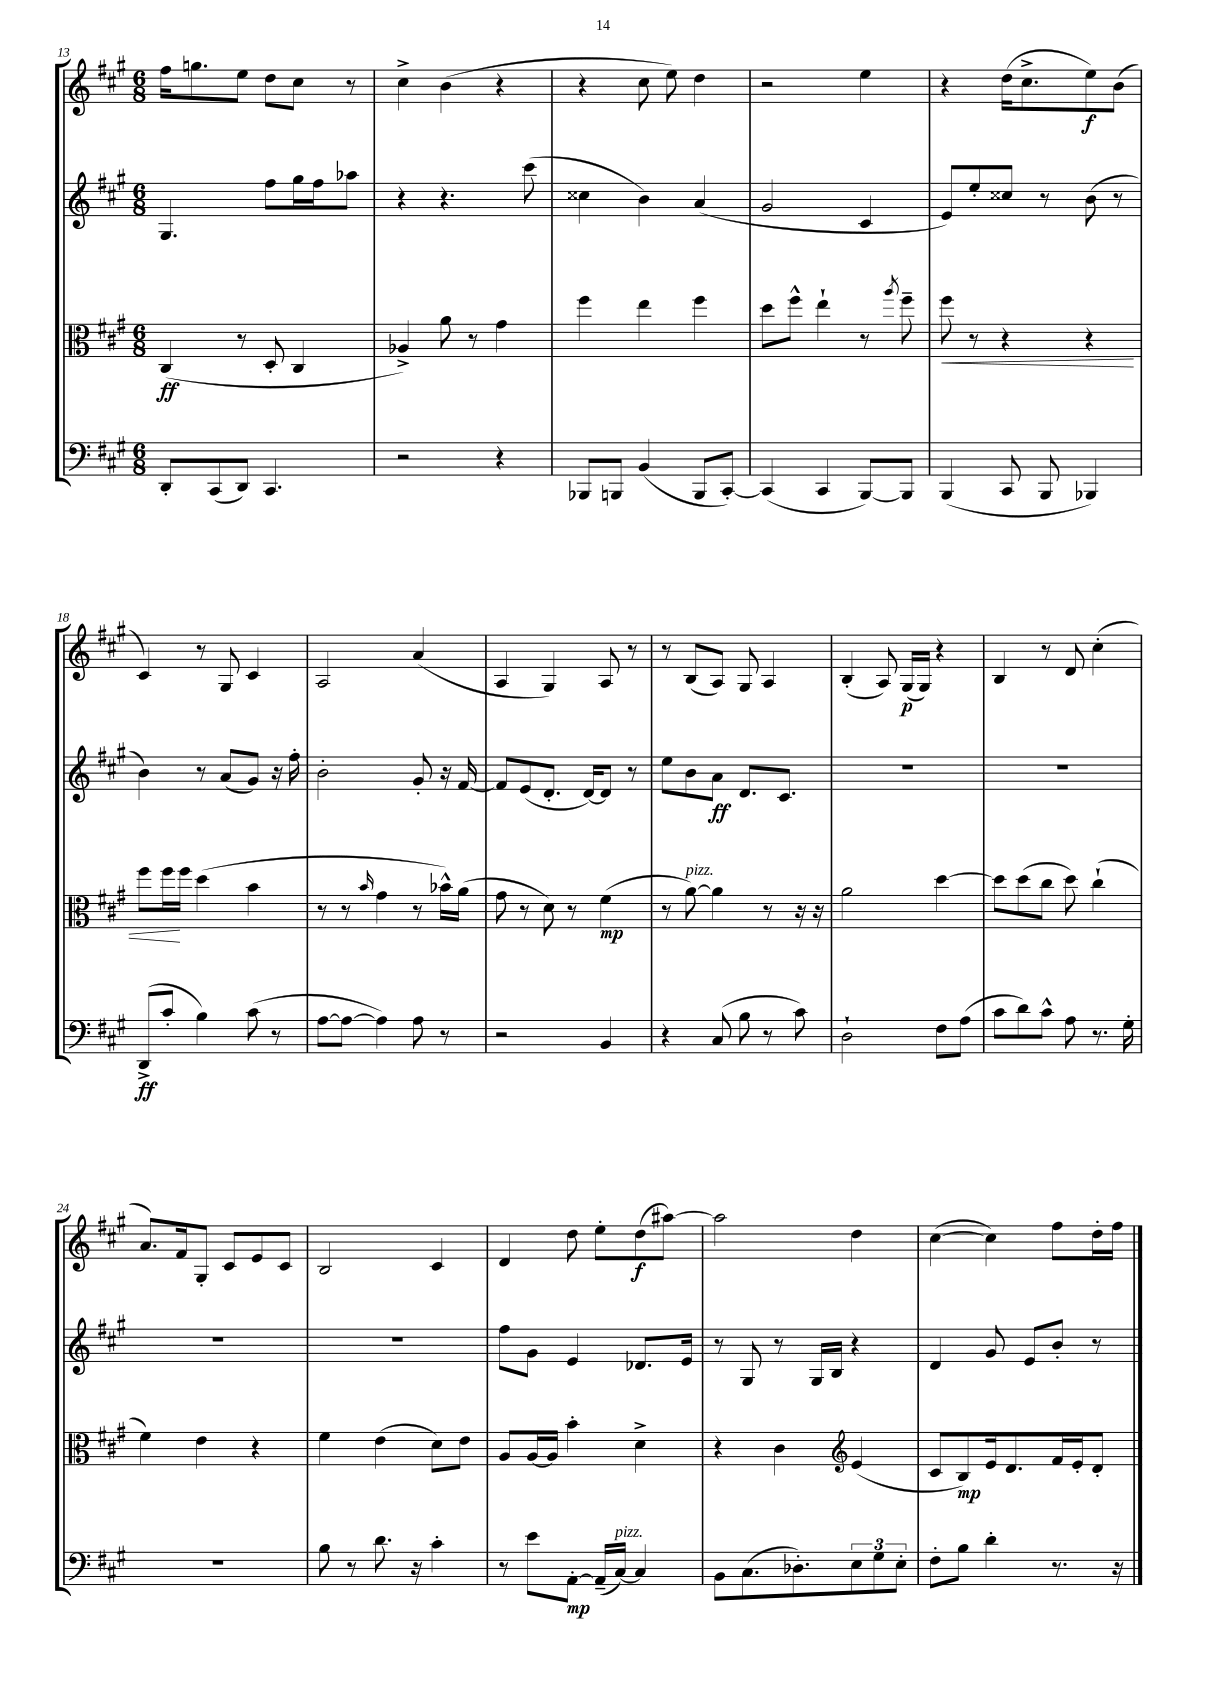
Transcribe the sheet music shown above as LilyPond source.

<<
\new StaffGroup <<
\new Staff = "s0" {
    \clef treble \key a \major \numericTimeSignature \time 6/8
    fis''16 g''8. e''8 d''8 cis''8 r8 |
    cis''4-> b'4( r4 |
    r4 cis''8 e''8) d''4 |
    r2 e''4 |
    r4 d''16( cis''8.-> e''8\f) b'8( |
    cis'4) r8 gis8 cis'4 |
    a2 a'4( |
    a4 gis4) a8 r8 |
    r8 b8( a8) gis8 a4 |
    b4-.( a8) gis16\p( gis16) r4 |
    b4 r8 d'8 cis''4-.( |
    a'8.) fis'16 gis8-. cis'8 e'8 cis'8 |
    b2 cis'4 |
    d'4 d''8 e''8-. d''8\f( ais''8~) |
    ais''2 d''4 |
    cis''4~( cis''4) fis''8 d''16-. fis''16 \bar "|." |
}
\new Staff = "s1" {
    \clef treble \key a \major \numericTimeSignature \time 6/8
    gis4. fis''8 gis''16 fis''16 aes''8 |
    r4 r4. cis'''8( |
    cisis''4 b'4) a'4( |
    gis'2 cis'4 |
    e'8) e''8-. cisis''8 r8 b'8( r8 |
    b'4) r8 a'8( gis'8) r16 fis''16-. |
    b'2-. gis'8-. r16 fis'16~ |
    fis'8 e'8( d'8.-. d'16~) d'8 r8 |
    e''8 b'8 a'8\ff d'8. cis'8. |
    R2. |
    R2. |
    R2. |
    R2. |
    fis''8 gis'8 e'4 des'8. e'16 |
    r8 gis8 r8 gis16 b16 r4 |
    d'4 gis'8 e'8 b'8-. r8 \bar "|." |
}
\new Staff = "s2" {
    \clef alto \key a \major \numericTimeSignature \time 6/8
    cis4\ff( r8 d8-. cis4 |
    aes4->) a'8 r8 gis'4 |
    fis''4 e''4 fis''4 |
    d''8 fis''8-^ e''4-! r8 \acciaccatura { a''8 } fis''8-- |
    fis''8\< r8 r4 r4 |
    fis''8 fis''16\! fis''16 d''4( b'4 |
    r8 r8 \grace { b'16 } gis'4 r8 bes'16-^) a'16( |
    gis'8 r8 d'8) r8 fis'4\mp( |
    r8 a'8~^\markup { \italic "pizz." }) a'4 r8 r16 r16 |
    a'2 d''4~ |
    d''8 d''8( cis''8 d''8) cis''4-!( |
    fis'4) e'4 r4 |
    fis'4 e'4( d'8) e'8 |
    a8 a16~ a16 b'4-. d'4-> |
    r4 cis'4 \clef treble e'4( |
    cis'8 b8\mp) e'16 d'8. fis'16 e'16-. d'8-. \bar "|." |
}
\new Staff = "s3" {
    \clef bass \key a \major \numericTimeSignature \time 6/8
    d,8-. cis,8( d,8) cis,4. |
    r2 r4 |
    bes,,8 b,,8 b,4( b,,8 cis,8~-.) |
    cis,4( cis,4 b,,8~) b,,8 |
    b,,4( cis,8 b,,8 bes,,4) |
    d,8->\ff( cis'8-. b4) cis'8( r8 |
    a8~ a8~ a4) a8 r8 |
    r2 b,4 |
    r4 cis8( b8 r8 cis'8) |
    d2-! fis8 a8( |
    cis'8 d'8) cis'8-^ a8 r8. gis16-. |
    R2. |
    b8 r8 d'8. r16 cis'4-. |
    r8 e'8 a,8~-.\mp a,16--( cis16~^\markup { \italic "pizz." }) cis4 |
    b,8 cis8.( des8.-.) \tuplet 3/2 { e8 gis8 e8-. } |
    fis8-. b8 d'4-. r8. r16 \bar "|." |
}
>>
>>
\layout { \context { \Score currentBarNumber = #13 } }
